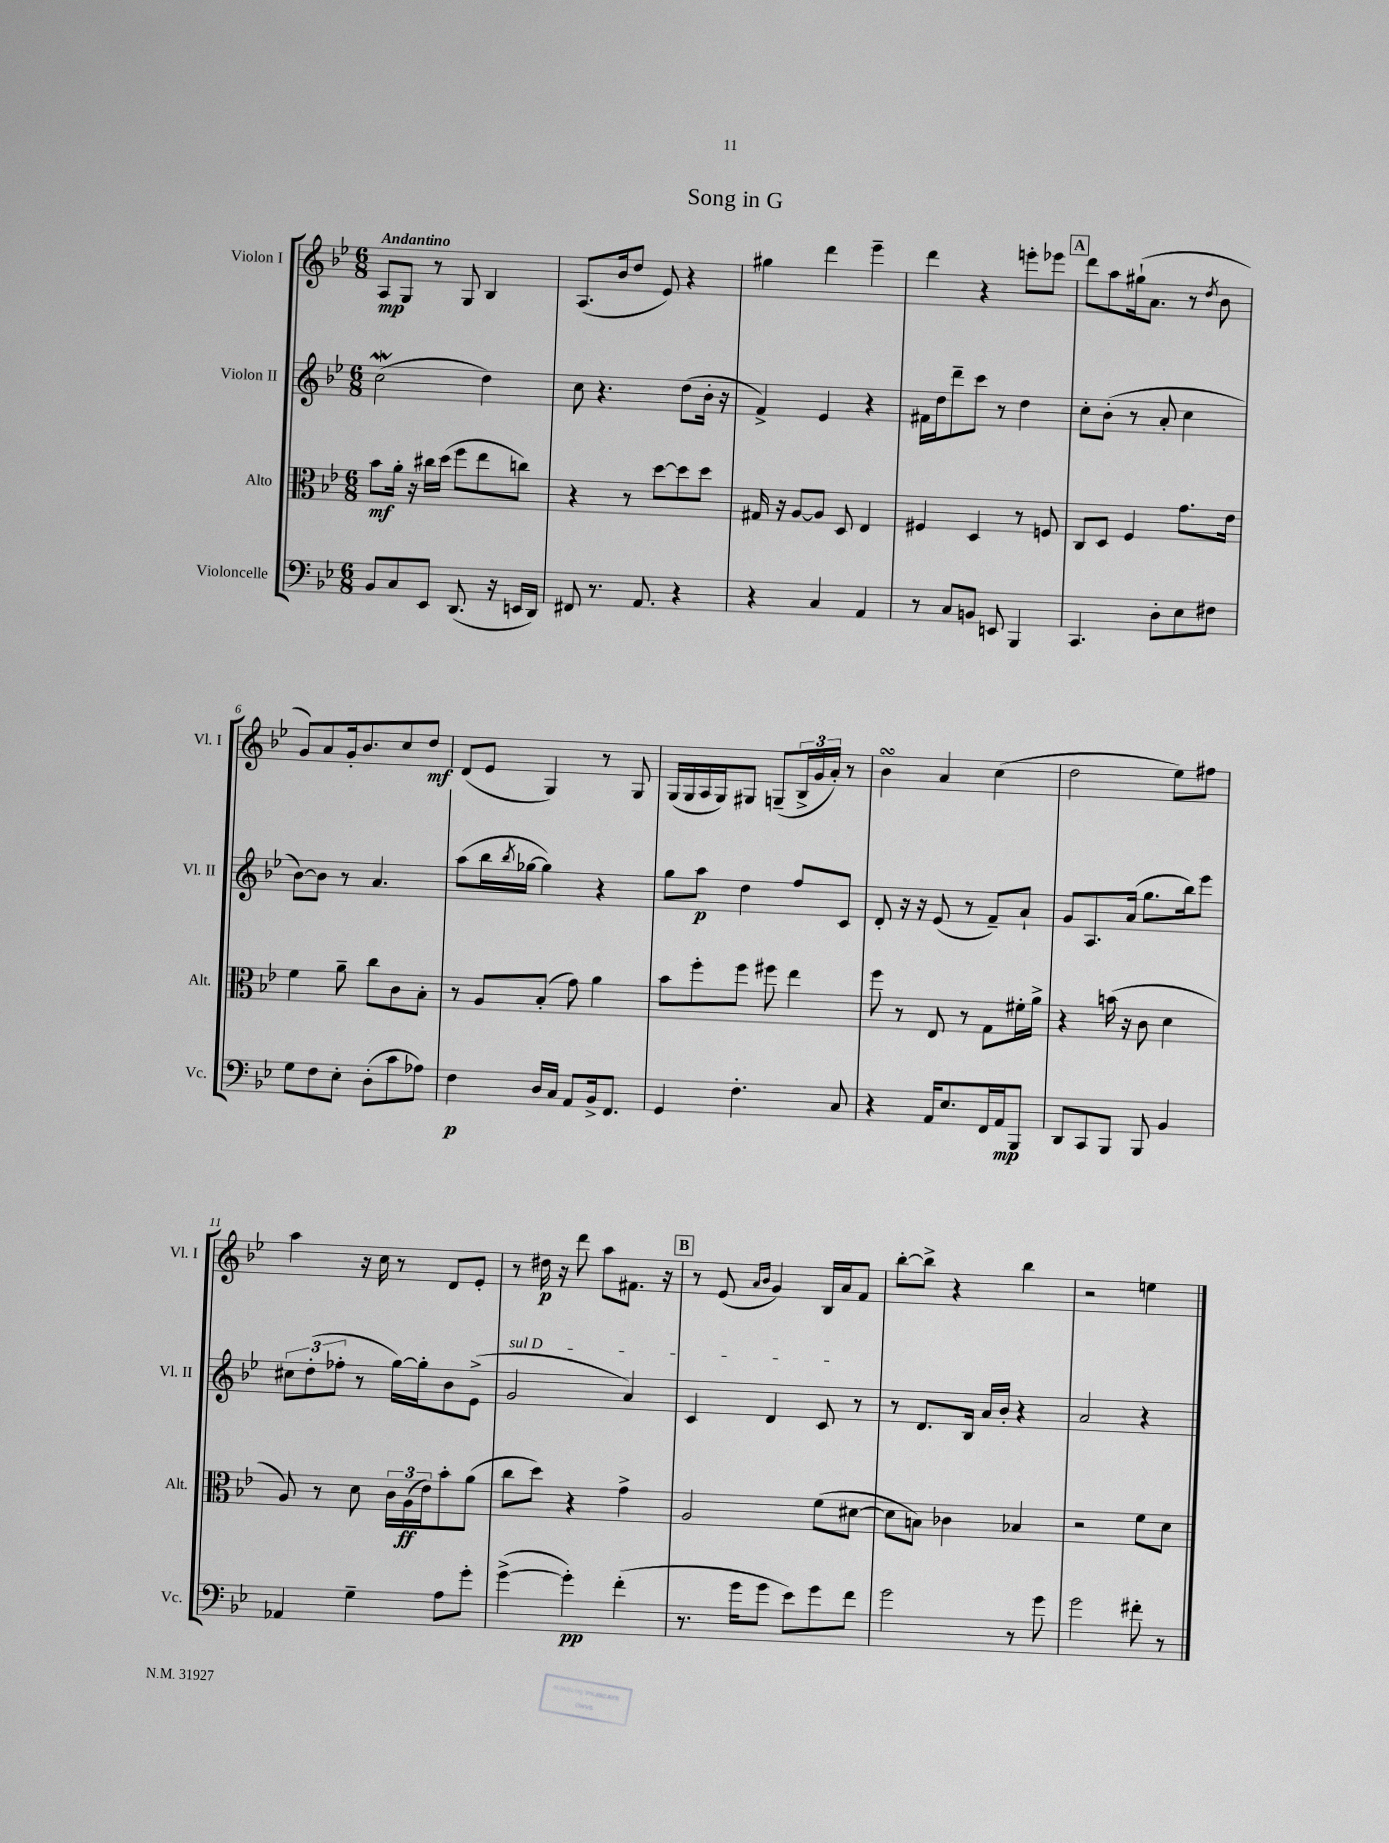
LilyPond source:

\header { title = "Song in G" }
<<
\new StaffGroup <<
\new Staff = "s0" \with { instrumentName = "Violon I" shortInstrumentName = "Vl. I" } {
    \clef treble \key bes \major \numericTimeSignature \time 6/8 \tempo "Andantino"
    a8\mp g8 r8 g8 bes4 |
    a8.( bes'16 d''8 ees'8) r4 |
    gis''4 d'''4 ees'''4-- |
    d'''4 r4 e'''8-. ees'''8 |
    \mark \markup { \box "A" } d'''8 a''8 gis''16-!( a'8. r8 \acciaccatura { d''8 } bes'8 |
    g'8) a'8 g'16-. bes'8. c''8 d''8\mf |
    d'8( ees'8 g4) r8 g8 |
    g16( g16 a16 g16) gis8 g8--( \tuplet 3/2 { bes16-> g'16 a'16-.) } r8 |
    bes'4\turn a'4 c''4( |
    d''2 ees''8) fis''8 |
    a''4 r16 c''16 r8 d'8 ees'8-. |
    r8 dis''16\p r16 d'''8 a''8 fis'8. r16 |
    \mark \markup { \box "B" } r8 ees'8( \grace { a'16 bes'16 } g'4) bes16 a'16 f'8 |
    bes''8~-. bes''8-> r4 bes''4 |
    r2 e''4 \bar "|." |
}
\new Staff = "s1" \with { instrumentName = "Violon II" shortInstrumentName = "Vl. II" } {
    \clef treble \key bes \major \numericTimeSignature \time 6/8
    c''2\mordent( d''4) |
    c''8 r4. d''8( bes'16-. r16 |
    f'4->) ees'4 r4 |
    fis'16 d''16 d'''8-- c'''8 r8 d''4 |
    \mark \markup { \box "A" } c''8-. bes'8-.( r8 a'8-. c''4 |
    bes'8~) bes'8 r8 a'4. |
    a''8( bes''16 \acciaccatura { bes''8 } ges''16~ ges''4) r4 |
    g''8 a''8\p d''4 f''8 c'8 |
    d'8-. r16 r16 ees'8( r8 f'8--) a'8-! |
    g'8 a8. a'16( g''8. bes''16) ees'''8 |
    \tuplet 3/2 { cis''8 d''8-.( fes''8-. } r8 g''16~) g''16-. bes'8 ees'8->( |
    \once \override TextSpanner.bound-details.left.text = \markup { \italic "sul D" } g'2\startTextSpan a'4) |
    \mark \markup { \box "B" } c'4 d'4 c'8\stopTextSpan r8 |
    r8 d'8. bes16 a'16 bes'16-. r4 |
    a'2 r4 \bar "|." |
}
\new Staff = "s2" \with { instrumentName = "Alto" shortInstrumentName = "Alt." } {
    \clef alto \key bes \major \numericTimeSignature \time 6/8
    bes'8\mf a'16-. r16 cis''16 d''16( f''8 ees''8 c''8) |
    r4 r8 d''8~ d''8 d''8 |
    gis16 r16 a8~ a8 d8 ees4 |
    fis4 d4 r8 f8 |
    \mark \markup { \box "A" } c8 d8 f4 g'8. ees'16 |
    f'4 a'8-- c''8 c'8 bes8-. |
    r8 a8 bes8-.( g'8) a'4 |
    bes'8 f''8-. f''8 fis''8 ees''4 |
    f''8 r8 ees8 r8 g8 fis'16-. a'16-> |
    r4 b'16( r16 c'8 d'4 |
    a8) r8 d'8 \tuplet 3/2 { c'16 a16\ff( ees'16) } bes'8-. a'8( |
    c''8 d''8) r4 g'4-> |
    \mark \markup { \box "B" } a2 f'8( dis'8~ |
    dis'8 b8) ces'4 bes4 |
    r2 f'8 d'8 \bar "|." |
}
\new Staff = "s3" \with { instrumentName = "Violoncelle" shortInstrumentName = "Vc." } {
    \clef bass \key bes \major \numericTimeSignature \time 6/8
    bes,8 c8 ees,8 d,8.( r16 e,16 d,16) |
    fis,8 r8. a,8. r4 |
    r4 c4 a,4 |
    r8 c8 b,8 e,8 bes,,4 |
    \mark \markup { \box "A" } c,4. d8-. ees8 fis8 |
    g8 f8 ees8-. d8-.( c'8 aes8) |
    f4\p d16 c16 a,8 bes,16-> f,8. |
    g,4 f4.-. c8 |
    r4 a,16 ees8. f,16 a,16\mp bes,,8 |
    d,8 c,8 bes,,8 bes,,8 bes,4 |
    aes,4 g4-- a8 g'8-. |
    g'4~->( g'4-.\pp) f'4-.( |
    \mark \markup { \box "B" } r8. g'16 g'8 ees'8) g'8 f'8 |
    g'2 r8 g'8 |
    g'2 fis'8-. r8 \bar "|." |
}
>>
>>
